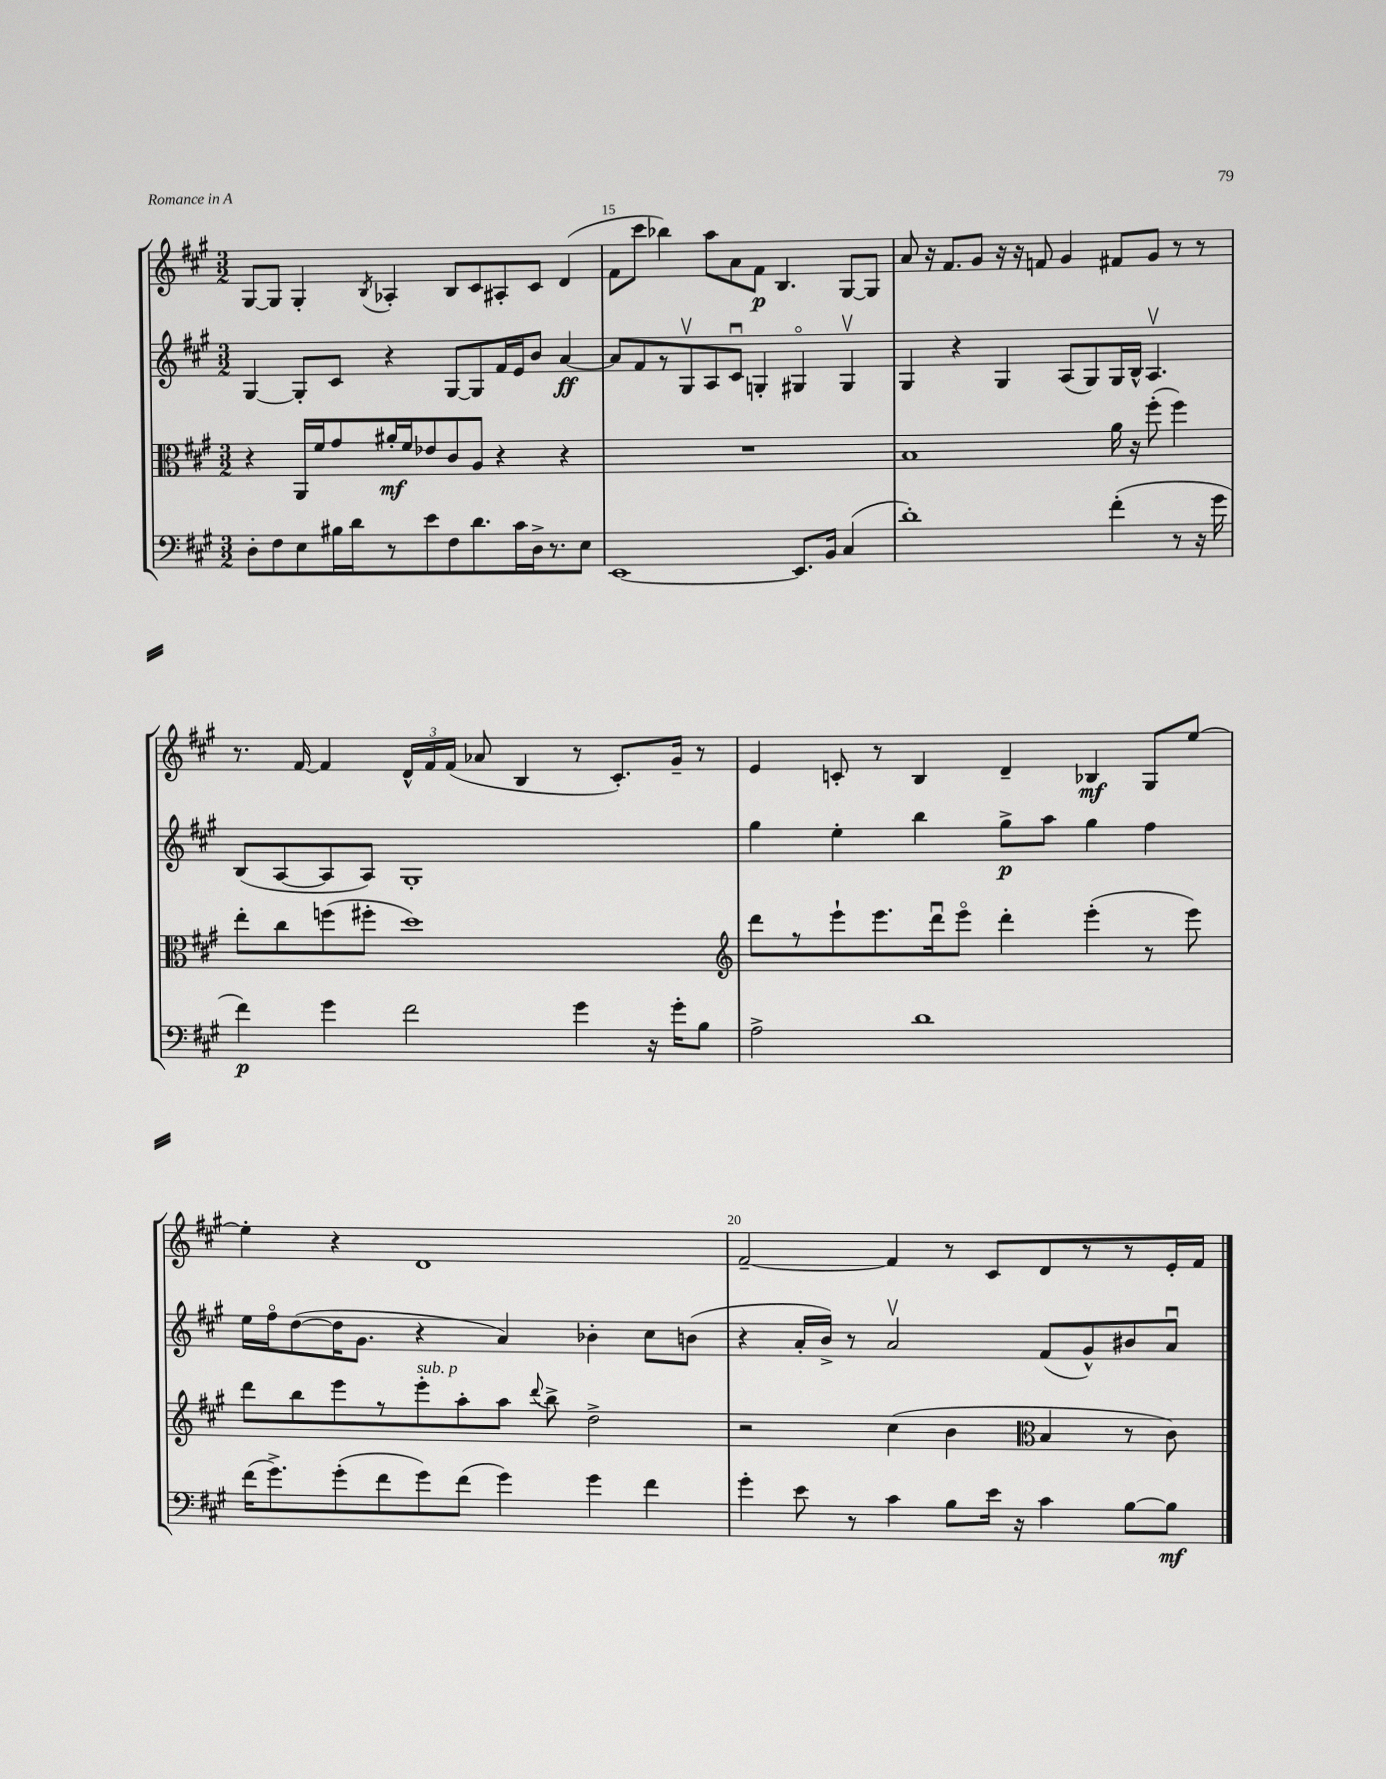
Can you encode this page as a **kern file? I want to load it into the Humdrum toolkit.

**kern	**dynam	**kern	**dynam	**kern	**dynam	**kern	**dynam
*part4	*part4	*part3	*part3	*part2	*part2	*part1	*part1
*staff4	*staff4	*staff3	*staff3	*staff2	*staff2	*staff1	*staff1
*clefF4	*	*clefC3	*	*clefG2	*	*clefG2	*
*k[f#c#g#]	*	*k[f#c#g#]	*	*k[f#c#g#]	*	*k[f#c#g#]	*
*M3/2	*	*M3/2	*	*M3/2	*	*M3/2	*
=14	=14	=14	=14	=14	=14	=14	=14
8D'\L	.	4r	.	[4G#/	.	[8G#/L	.
8F#\	.	.	.	.	.	8G#/J]	.
8E\	.	16AA/LL	.	8G#'/L]	.	4G#'/	.
.	.	16f#/J	.	.	.	.	.
16B#X\L	.	8g#/	.	8c#/J	.	.	.
16d\J	.	.	.	.	.	.	.
.	.	.	.	.	.	8qB/	.
8r	.	16a#X'/L	mf	4r	.	4A-X'/	.
.	.	16f#/J	.	.	.	.	.
8e\	.	8e-X/	.	.	.	.	.
8F#\	.	8c#/	.	[8G#/L	.	8B/L	.
8.d\	.	8A/J	.	8G#/]	.	8c#/	.
.	.	4r	.	16f#/L	.	8A#X'/	.
16c#\L	.	.	.	16e/J	.	.	.
16D^\J	.	.	.	8b/J	.	8c#/J	.
8.r	.	.	.	.	.	.	.
.	.	4r	.	[4a/	ff	(4d/	.
8E\J	.	.	.	.	.	.	.
=15	=15	=15	=15	=15	=15	=15	=15
[1EE	.	1.r	.	8a/L]	.	8f#\L	.
.	.	.	.	8f#/	.	8ccc#\J	.
.	.	.	.	8r	.	4bb-X\)	.
.	.	.	.	8G#v/	.	.	.
.	.	.	.	8A/	.	8aa\L	.
.	.	.	.	8c#u/J	.	8a\	.
.	.	.	.	4Gn'/	.	8f#\J	p
.	.	.	.	.	.	4.B/	.
8.EE/L]	.	.	.	4G#X/	.	.	.
16BB/Jk	.	.	.	.	.	.	.
(4C#/	.	.	.	4G#v/	.	[8G#/L	.
.	.	.	.	.	.	8G#/J]	.
=16	=16	=16	=16	=16	=16	=16	=16
1d')	.	1B	.	4G#/	.	8a/	.
.	.	.	.	.	.	16r	.
.	.	.	.	.	.	8.f#/L	.
.	.	.	.	4r	.	.	.
.	.	.	.	.	.	8g#/J	.
.	.	.	.	4G#/	.	16r	.
.	.	.	.	.	.	16r	.
.	.	.	.	.	.	8fn/	.
.	.	.	.	(8A/L	.	4g#/	.
.	.	.	.	8G#/)	.	.	.
(4f#'\	.	16a\	.	16G#/L	.	8f#X/L	.
.	.	16r	.	16B^^/JJ	.	.	.
.	.	(8ff#'\	.	4.Av/	.	8g#/J	.
8r	.	4ff#\)	.	.	.	8r	.
16r	.	.	.	.	.	8r	.
16g#\	.	.	.	.	.	.	.
!!LO:LB:g=z
=17	=17	=17	=17	=17	=17	=17	=17
4f#\)	p	8ee'\L	.	(8B/L	.	8.r	.
.	.	8cc#\	.	[8A/	.	.	.
.	.	.	.	.	.	[16f#/	.
4g#\	.	(8ffn\	.	8A/]	.	4f#/]	.
.	.	8ff#X'\J	.	8A/J)	.	.	.
2f#\	.	1dd)	.	1G#'	.	24d^^/LL	.
.	.	.	.	.	.	24f#/	.
.	.	.	.	.	.	(24f#/JJ	.
.	.	.	.	.	.	8a-X/	.
.	.	.	.	.	.	4B/	.
4g#\	.	.	.	.	.	8r	.
.	.	.	.	.	.	8.c#'/L)	.
16r	.	.	.	.	.	.	.
16g#'\KL	.	.	.	.	.	16g#~/Jk	.
8B\J	.	.	.	.	.	8r	.
=18	=18	=18	=18	=18	=18	=18	=18
*	*	*clefG2	*	*	*	*	*
2A^\	.	8ddd\L	.	4gg#\	.	4e/	.
.	.	8r	.	.	.	.	.
.	.	8eee`\	.	4ee'\	.	8cn'/	.
.	.	8.eee\	.	.	.	8r	.
1d	.	.	.	4bb\	.	4B/	.
.	.	16dddu\k	.	.	.	.	.
.	.	8eee\J	.	.	.	.	.
.	.	4ddd'\	.	8gg#^\L	p	4d~/	.
.	.	.	.	8aa\J	.	.	.
.	.	(4eee'\	.	4gg#\	.	4B-X/	mf
.	.	8r	.	4ff#\	.	8G#/L	.
.	.	8eee\)	.	.	.	[8ee/J	.
!!LO:LB:g=z
=19	=19	=19	=19	=19	=19	=19	=19
(16f#\KL	.	8ddd\L	.	16ee\LL	.	4ee'\]	.
8.g#^\)	.	.	.	16ff#\J	.	.	.
.	.	8bb\	.	([8dd\	.	.	.
(8g#'\	.	8eee\	.	16dd\K]	.	4r	.
.	.	.	.	8.g#\J	.	.	.
8f#\	.	8r	.	.	.	.	.
!	!	!LO:TX:a:i:t=sub. p	!	!	!	!	!
8g#\)	.	8eee'\	.	4r	.	1d	.
(8f#\J	.	8aa'\	.	.	.	.	.
4g#\)	.	8aa\J	.	4a/)	.	.	.
.	.	8qqddd/	.	.	.	.	.
.	.	8bb^\	.	.	.	.	.
4g#\	.	2dd^\	.	4b-X'\	.	.	.
4f#\	.	.	.	8cc#\L	.	.	.
.	.	.	.	(8bn\J	.	.	.
=20	=20	=20	=20	=20	=20	=20	=20
4g#'\	.	2r	.	4r	.	[2f#~/	.
8e\	.	.	.	16a'/LL	.	.	.
.	.	.	.	16b^/JJ)	.	.	.
8r	.	.	.	8r	.	.	.
4c#\	.	(4cc#\	.	2av/	.	4f#/]	.
8B\L	.	4b\	.	.	.	8r	.
16e\Jk	.	.	.	.	.	8c#/L	.
16r	.	.	.	.	.	.	.
*	*	*clefC3	*	*	*	*	*
4c#\	.	4B/	.	(8f#/L	.	8d/	.
.	.	.	.	8g#^^/)	.	8r	.
[8B\L	.	8r	.	8b#X/	.	8r	.
8B\J]	mf	8c#\)	.	8au/J	.	16e'/L	.
.	.	.	.	.	.	16f#/JJ	.
==	==	==	==	==	==	==	==
*-	*-	*-	*-	*-	*-	*-	*-
